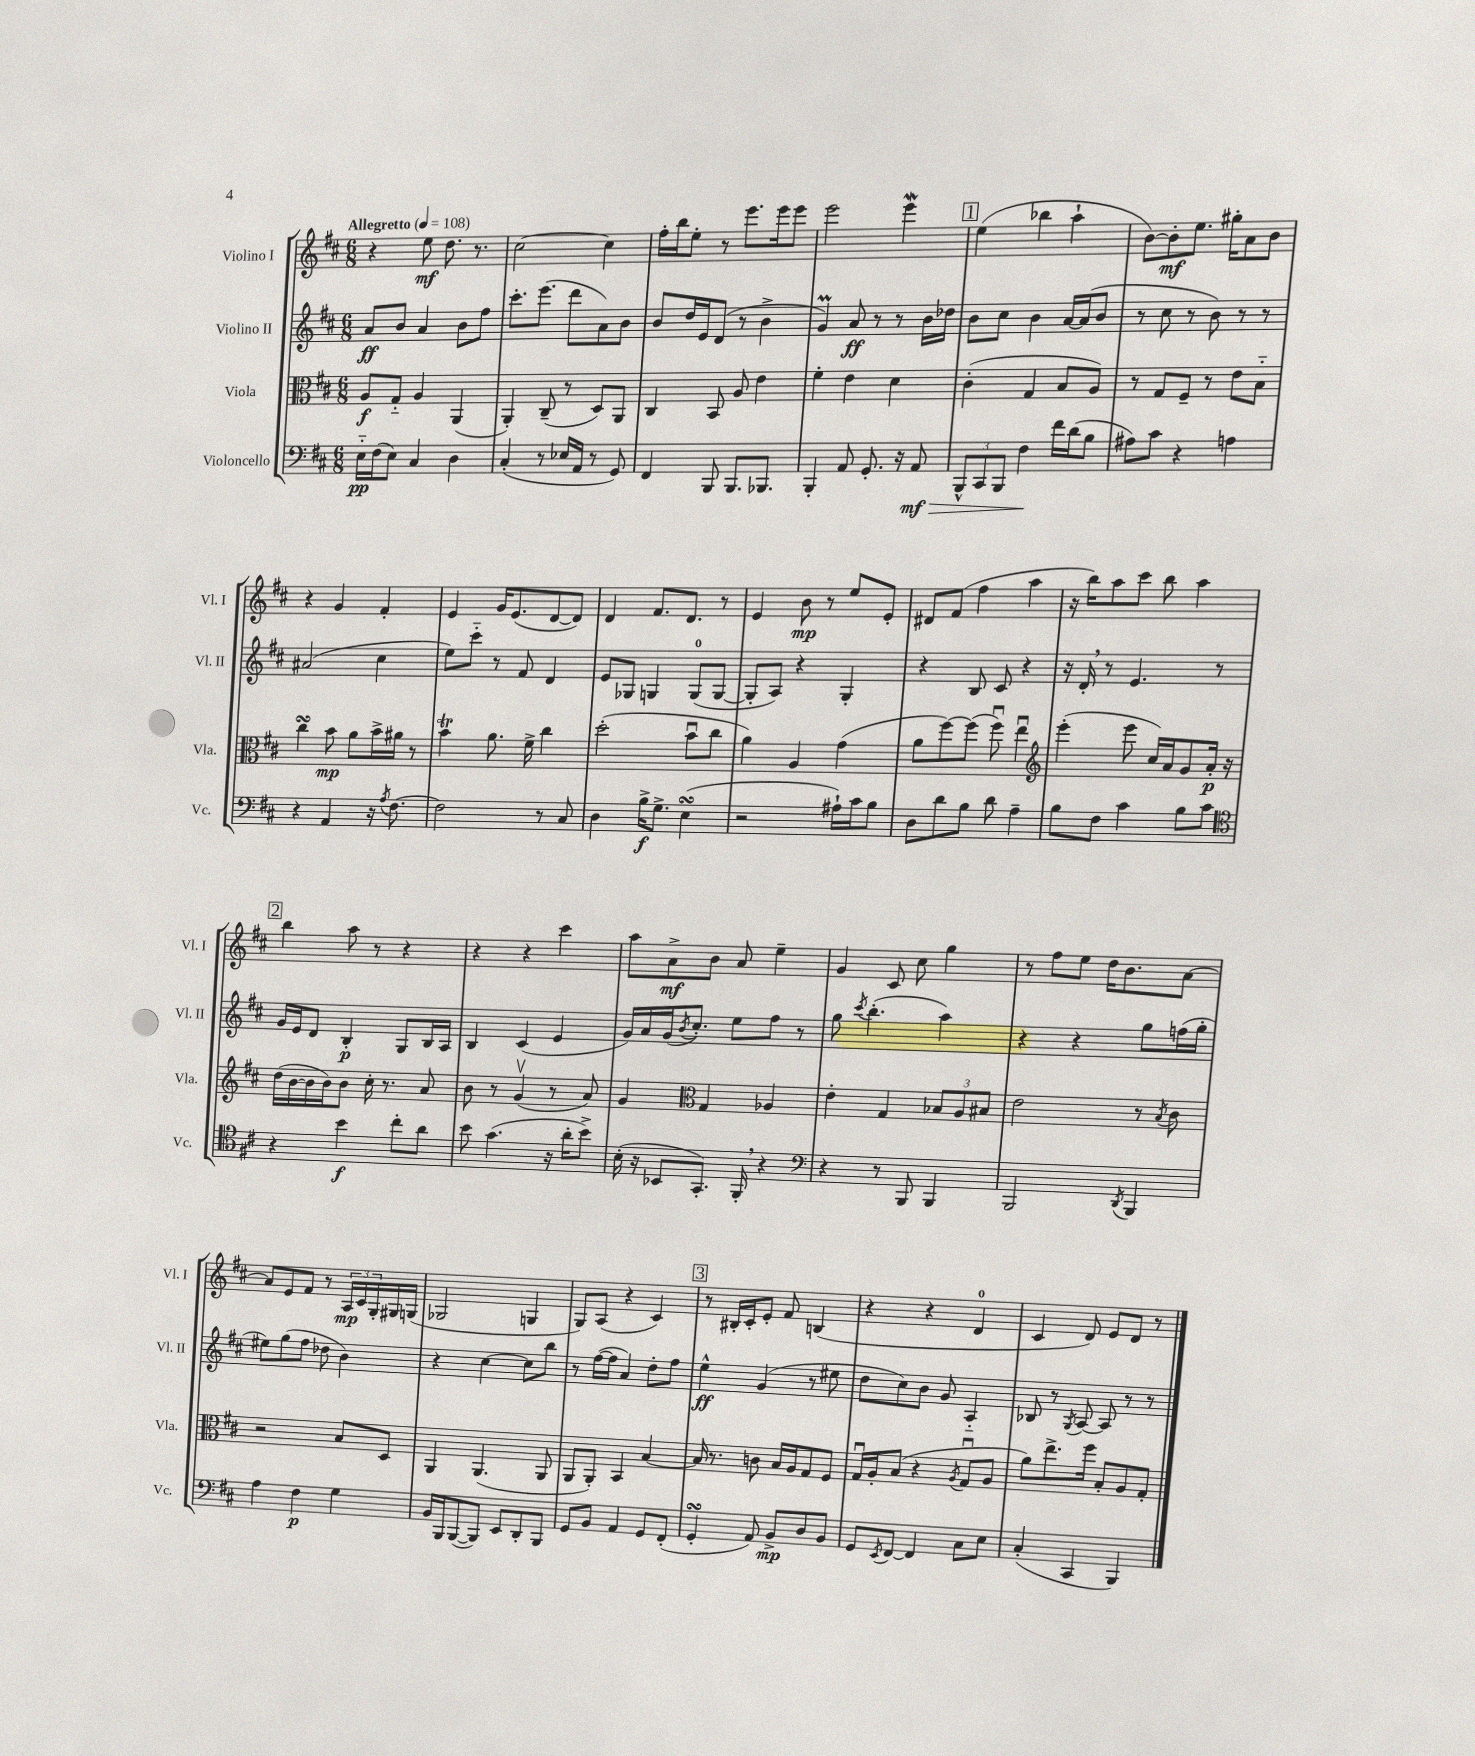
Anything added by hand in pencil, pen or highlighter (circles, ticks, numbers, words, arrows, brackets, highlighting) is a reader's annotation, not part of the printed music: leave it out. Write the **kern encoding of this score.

**kern	**kern	**kern	**kern
*staff4	*staff3	*staff2	*staff1
*clefF4	*clefC3	*clefG2	*clefG2
*k[f#c#]	*k[f#c#]	*k[f#c#]	*k[f#c#]
*M6/8	*M6/8	*M6/8	*M6/8
*MM108	*MM108	*MM108	*MM108
16E'~	8A	8a	4r
(16F#	.	.	.
8E)	8G'~	8b	.
4C#	4A	4a	8ee
.	.	.	8.dd
4D	(4AA	8b	.
.	.	.	8.r
.	.	8ff#	.
=	=	=	=
(4C#'	4AA')	8.ccc#'	[2cc#
.	.	(8.eee	.
8r	(8C#~	.	.
16E-	8r	8ddd	.
16AA	.	.	.
8r	8D)	8a)	4cc#]
8GG)	8AA	8b	.
=	=	=	=
4FF#	4C#	8b	16ff#'
.	.	.	16bb
.	.	16dd	8ee'
.	.	16e	.
8BBB	8BB	(8d	8r
8.BBB	8A	8r	8.eee
.	4e	4b^	.
8.BBB-	.	.	16eee
.	.	.	8eee
=	=	=	=
4BBB'	4f#'	4g)	2eee
8AA	4e	8a	.
8.GG'	.	8r	.
.	4d	8r	4eee
16r	.	.	.
8AA	.	16b	.
.	.	16dd-	.
=	=	=	=
12BBB^^	(4c#'	8b	(4ee
12CC#	.	.	.
.	.	8cc#	.
12BBB	.	.	.
4F#	4G	4b	4bb-
16f#	8B	[16a	4aa`
(16d	.	(16a]	.
8B	8A)	8b	.
=	=	=	=
8A#)	8r	8r	[8b)
8c#	8G	8cc#	8b']
4r	8F#~	8r	8.ee
.	8r	8b)	.
.	.	.	16gg#'
4A	8e	8r	8a
.	8B'~	8r	8b
=	=	=	=
4r	4cc#	(2a#	4r
4AA	8b	.	4g
.	8a	.	.
16r	16b^	4cc#	4f#'
8qA	.	.	.
[8.F#	16a#	.	.
.	8r	.	.
=	=	=	=
2F#]	4b	8ee)	4e
.	.	8ccc#'~	.
.	8.a	8r	16g
.	.	.	(8.e
.	.	8f#	.
.	16f#^	.	.
8r	4cc#	4d	[8d
8C#	.	.	8d])
=	=	=	=
4D	(2dd'	8e	4d
.	.	8G-	.
16B^	.	4G	8.f#
8.G^	.	.	.
.	.	.	8.d
(4E	8bu	(8G	.
.	8cc#	[8G	8r
=	=	=	=
2r	4a)	8G']	4e
.	.	8A)	.
.	4A	4r	8b
.	.	.	8r
16A#`)	(4g	4G'	8ee
16c#	.	.	.
8B	.	.	8e'
=	=	=	=
8D	8a	4r	8d#
8d	[8ff#)	.	(8f#
8B	(8ff#]	8B	4ff#
8d	8ff#u)	8c#	.
4A~	4eeu	4r	4aa
=	=	=	=
*	*clefG2	*	*
8B	(4eee'	16r	16r
.	.	16d'	16bb)
8F#	.	8r	8aa
4c#	8eee	4.e	8ccc#
.	16cc#)	.	8bb
.	16a	.	.
8B	8g	.	4aa
8c#	16a'	8r	.
.	16r	.	.
=	=	=	=
*clefC4	*	*	*
4r	(16dd	16g	4bb
.	[16b	16e	.
.	16b]	8d	.
.	16b)	.	.
4b	8b	4B'	8aa
.	16cc#'	.	8r
.	8.r	.	.
8cc#'	.	8G	4r
8a	8a	16B	.
.	.	16A	.
=	=	=	=
8b	8b	4B	4r
(4.g	8r	.	.
.	(4gv	(4c#	4r
16r	8r	4e	4ccc#
16a'	.	.	.
8b^)	8a)	.	.
=	=	=	=
(16B'	4g	16g)	8aa
16r	.	16a	.
8BB-	.	(16g	8a^
.	.	8qb	.
.	.	8.cc#')	.
*	*clefC3	*	*
8.GG')	4G	.	8b
.	.	8ee	8a
16FF#'	.	.	.
4r	4A-	8ff#	4ee~
.	.	8r	.
=	=	=	=
*clefF4	*	*	*
4r	4e'	8gg	4g
.	.	8qccc#	.
.	.	(4.bb'	.
8r	4G	.	8c#
8BBB	.	.	8cc#
4BBB	12B-	4aa)	4gg
.	12A	.	.
.	12B#	.	.
=	=	=	=
2BBB	2e	4r	8r
.	.	.	8ff#
.	.	4r	8ee
.	.	.	16dd
.	.	.	8.b
8qDD	.	.	.
4BBB	8r	8gg	.
.	8qB	.	.
.	8c#	(16ff	[8a
.	.	16gg'	.
=	=	=	=
4A	2r	8ee#)	8a]
.	.	(8gg	8e
4F#	.	8ff#	8f#
.	.	8dd-	8r
4G	8B	4b)	24A
.	.	.	24c#
.	.	.	24G'
.	8D	.	16G#
.	.	.	(16G
=	=	=	=
16BB	4AA	4r	2G-
16BBB	.	.	.
([8BBB	.	.	.
8BBB])	(4.AA	[4cc#	.
8EE	.	.	.
8DD'	.	8cc#]	4G
8BBB	8AA	8bb	.
=	=	=	=
8GG	8AA	8r	8G)
8BB	8AA')	([16ff#	(8A
.	.	16ff#]	.
4AA	4BB	4a)	4r
8GG	[4B	8dd'	4c#)
(8FF#'	.	8ff#	.
=	=	=	=
4GG'	16B]	4ee^^	8r
.	8.r	.	.
.	.	.	16B#'
.	.	.	16c#'
8AA)	8c	(4g	8e'
8BB^	16B	.	8f#
.	16A	.	.
8D	8G	8r	(4B
8BB	8F#	8ee#	.
=	=	=	=
8GG	16Gu	8dd	4r
.	16A'	.	.
8qEE	.	.	.
[8FF#	(8B	8cc#)	.
4FF#]	4r	8b	4r
.	.	8g	.
.	8qA	.	.
8C#	8Gu	4A'~	4d
8E	8A	.	.
=	=	=	=
(4C#'	8a)	8B-	4c#
.	8.ee^	8r	.
.	.	8qG	.
4CC#	.	[8A	8d)
.	16ff#	.	.
.	8B'	8A]	8e
4BBB)	8A	8r	8d
.	8G'	8r	8r
==	==	==	==
*-	*-	*-	*-
